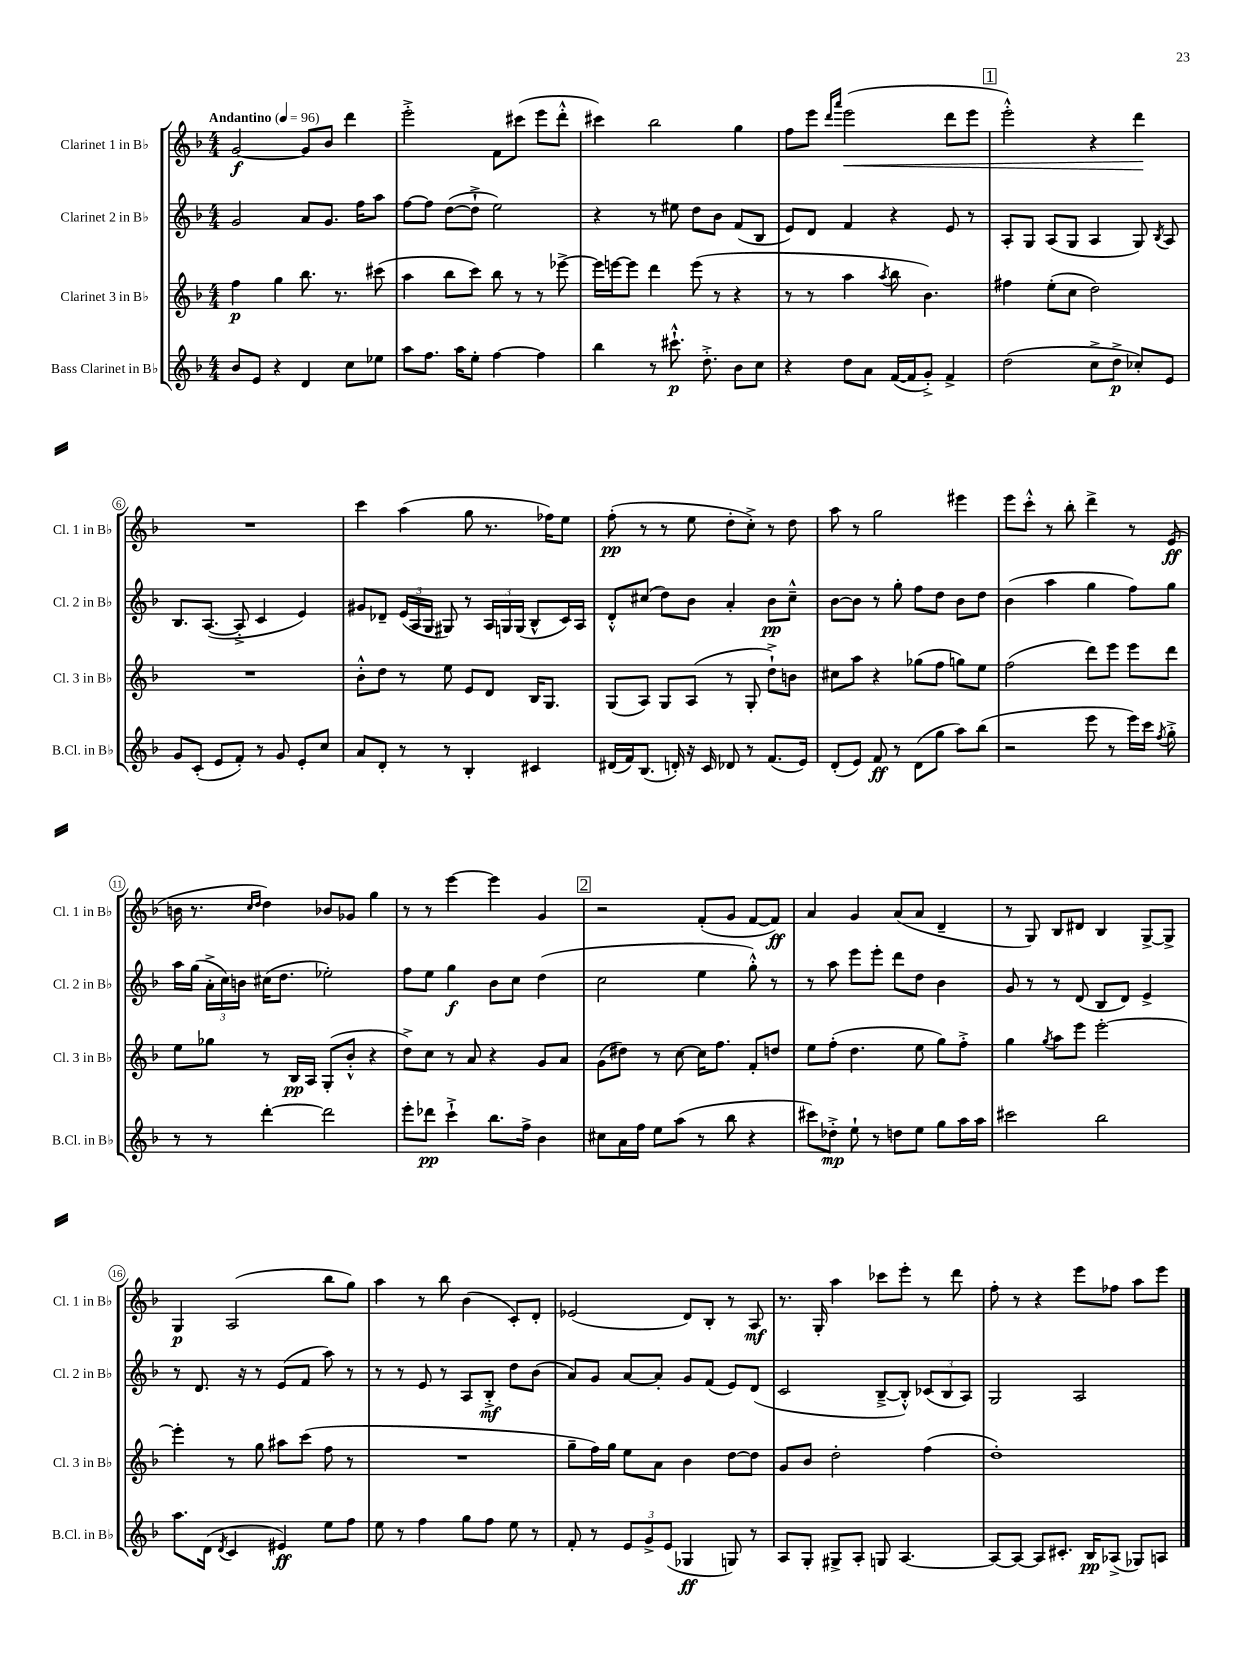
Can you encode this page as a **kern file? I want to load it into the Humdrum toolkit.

**kern	**dynam	**kern	**dynam	**kern	**dynam	**kern	**dynam
*part4	*part4	*part3	*part3	*part2	*part2	*part1	*part1
*staff4	*staff4	*staff3	*staff3	*staff2	*staff2	*staff1	*staff1
*I"Bass Clarinet in B♭	*	*I"Clarinet 3 in B♭	*	*I"Clarinet 2 in B♭	*	*I"Clarinet 1 in B♭	*
*I'B.Cl. in B♭	*	*I'Cl. 3 in B♭	*	*I'Cl. 2 in B♭	*	*I'Cl. 1 in B♭	*
*clefG2	*	*clefG2	*	*clefG2	*	*clefG2	*
*k[b-]	*	*k[b-]	*	*k[b-]	*	*k[b-]	*
*M4/4	*	*M4/4	*	*M4/4	*	*M4/4	*
*MM96	*	*MM96	*	*MM96	*	*MM96	*
=1	=1	=1	=1	=1	=1	=1	=1
!	!	!	!	!	!	!LO:TX:a:B:t=Andantino	!
8b-/L	.	4ff\	p	2g/	.	[2g/	f
8e/J	.	.	.	.	.	.	.
4r	.	4gg\	.	.	.	.	.
4d/	.	8.bb-\	.	8a/L	.	8g/L]	.
.	.	.	.	8.g/J	.	8b-/J	.
.	.	8.r	.	.	.	.	.
8cc\L	.	.	.	.	.	4ddd\	.
.	.	.	.	16ff\KL	.	.	.
8ee-X\J	.	(8ccc#X\	.	8aa\J	.	.	.
=2	=2	=2	=2	=2	=2	=2	=2
8aa\L	.	4aa\	.	[8ff\L	.	2eee'^\	.
8.ff\J	.	.	.	8ff\J]	.	.	.
.	.	8bb-\L	.	([8dd\L	.	.	.
16aa\KL	.	.	.	.	.	.	.
8ee'\J	.	8ccc\J)	.	8dd`^\J]	.	.	.
[4ff\	.	8bb-\	.	2ee\)	.	8f\L	.
.	.	8r	.	.	.	(8ccc#X\J	.
4ff\]	.	8r	.	.	.	8eee\L	.
.	.	[8eee-X^\	.	.	.	8ddd'^^\J	.
=3	=3	=3	=3	=3	=3	=3	=3
4bb-\	.	16eee-\LL]	.	4r	.	4ccc#X\)	.
.	.	[16eeen\J	.	.	.	.	.
.	.	8eee\J]	.	.	.	.	.
8r	.	4ddd\	.	8r	.	2bb-\	.
8.ccc#X`^^\	p	.	.	8ee#X\	.	.	.
.	.	(8eee\	.	8dd\L	.	.	.
8.dd'^\	.	.	.	.	.	.	.
.	.	8r	.	8b-\J	.	.	.
8b-\L	.	4r	.	(8f/L	.	4gg\	.
8cc\J	.	.	.	8B-/J	.	.	.
=4	=4	=4	=4	=4	=4	=4	=4
4r	.	8r	.	8e/L)	.	8ff\L	.
.	.	8r	.	8d/J	.	8eee\J	.
.	.	.	.	.	.	16qqddd/LL	.
.	.	.	.	.	.	16qqaaa/JJ	.
!	!	!	!	!	!	!	!LO:HP:b
8dd\L	.	4aa\	.	4f/	.	(2eee\	<
8a\J	.	.	.	.	.	.	.
.	.	8qaa/	.	.	.	.	.
([16f/LL	.	8bb-\	.	4r	.	.	.
16f/J]	.	.	.	.	.	.	.
8g'^/J)	.	4.b-\)	.	.	.	.	.
4f^/	.	.	.	8e/	.	8ddd\L	.
.	.	.	.	8r	.	8eee\J	.
!!LO:REH:place=s1:t=1
=5	=5	=5	=5	=5	=5	=5	=5
(2dd\	.	4ff#X\	.	8A'/L	.	2eee'^^\)	.
.	.	.	.	8G/J	.	.	.
.	.	(8ee'\L	.	(8A/L	.	.	.
.	.	8cc\J	.	8G/J	.	.	.
8cc^\L	.	2dd\)	.	4A/	.	4r	.
8dd^\J	p	.	.	.	.	.	.
8cc-X'/L)	.	.	.	8G/)	.	4ddd\	.
.	.	.	.	8qB-/	.	.	.
8e/J	.	.	.	8A/	.	.	.
.	.	.	.	.	.	.	[
!!LO:LB:g=z
=6	=6	=6	=6	=6	=6	=6	=6
8g/L	.	1r	.	8.B-/L	.	1r	.
(8c'/J	.	.	.	.	.	.	.
.	.	.	.	([8.A/J	.	.	.
8e/L	.	.	.	.	.	.	.
8f'/J)	.	.	.	8A'^/]	.	.	.
8r	.	.	.	4c/	.	.	.
8g/	.	.	.	.	.	.	.
8e'/L	.	.	.	4e/)	.	.	.
8cc/J	.	.	.	.	.	.	.
=7	=7	=7	=7	=7	=7	=7	=7
8a/L	.	8b-'^^\L	.	8g#X/L	.	4ccc\	.
8d'/J	.	8dd\J	.	8d-X~/J	.	.	.
8r	.	8r	.	(24e/LL	.	(4aa\	.
.	.	.	.	24A/	.	.	.
.	.	.	.	24G/JJ	.	.	.
8r	.	8ee\	.	8G#X/)	.	.	.
4B-'/	.	8e/L	.	8r	.	8gg\	.
.	.	8d/J	.	24A/LL	.	8.r	.
.	.	.	.	24Gn/	.	.	.
.	.	.	.	(24G/JJ	.	.	.
4c#X/	.	16B-/KL	.	8B-^^/L	.	.	.
.	.	8.G/J	.	.	.	16ff-X\KL)	.
.	.	.	.	16c/L)	.	8ee\J	.
.	.	.	.	16A/JJ	.	.	.
=8	=8	=8	=8	=8	=8	=8	=8
(16d#X/LL	.	(8G/L	.	8d'^^/L	.	(8ff'\	pp
16f/J)	.	.	.	.	.	.	.
(8.B-/J	.	8A/J)	.	(8cc#X/J	.	8r	.
.	.	8G/L	.	8dd\L)	.	8r	.
16dn'/)	.	.	.	.	.	.	.
16r	.	(8A/J	.	8b-\J	.	8ee\	.
16c/	.	.	.	.	.	.	.
8d-X/	.	8r	.	4a'/	.	8dd'\L	.
8r	.	8G'/	.	.	.	8cc'^\J)	.
(8.f/L	.	8dd`^\L)	.	8b-\L	pp	8r	.
.	.	8bn\J	.	8cc#~^^\J	.	8dd\	.
16e/Jk)	.	.	.	.	.	.	.
=9	=9	=9	=9	=9	=9	=9	=9
(8d'/L	.	8cc#X\L	.	[8b-\L	.	8aa\	.
8e/J)	.	8aa\J	.	8b-\J]	.	8r	.
8f/	ff	4r	.	8r	.	2gg\	.
8r	.	.	.	8gg'\	.	.	.
(8d\L	.	(8gg-X\L	.	8ff\L	.	.	.
8gg\J	.	8ff\J	.	8dd\J	.	.	.
8aa\L)	.	8ggn\L)	.	8b-\L	.	4eee#X\	.
(8bb-\J	.	8ee\J	.	8dd\J	.	.	.
=10	=10	=10	=10	=10	=10	=10	=10
2r	.	(2ff\	.	(4b-\	.	8eee\L	.
.	.	.	.	.	.	8ccc'^^\J	.
.	.	.	.	4aa\	.	8r	.
.	.	.	.	.	.	8bb-'\	.
8eee\	.	8ddd\L)	.	4gg\	.	4ddd^\	.
8r	.	8eee\J	.	.	.	.	.
16eee\LL)	.	8eee\L	.	8ff\L)	.	8r	.
16ccc\JJ	.	.	.	.	.	.	.
8qff/	.	.	.	.	.	.	.
8gg'^\	.	8ddd\J	.	8gg\J	.	(8e/	ff
!!LO:LB:g=z
=11	=11	=11	=11	=11	=11	=11	=11
8r	.	8ee\L	.	16aa\LL	.	16bn\	.
.	.	.	.	(16gg\JJ	.	8.r	.
8r	.	8gg-X\J	.	24a'^\LL	.	.	.
.	.	.	.	24cc\)	.	.	.
.	.	.	.	24bn\JJ	.	.	.
.	.	.	.	.	.	16qqcc/LL	.
.	.	.	.	.	.	16qqdd/JJ	.
[4ddd'\	.	8r	.	(16cc#X\KL	.	4dd\)	.
.	.	.	.	8.dd\J	.	.	.
.	.	16B-/LL	pp	.	.	.	.
.	.	16A/JJ	.	.	.	.	.
2ddd\]	.	(8G'/L	.	2ee-X'\)	.	8b-X/L	.
.	.	8b-'^^/J	.	.	.	8g-X/J	.
.	.	4r	.	.	.	4gg\	.
=12	=12	=12	=12	=12	=12	=12	=12
8eee'\L	.	8dd^\L)	.	8ff\L	.	8r	.
8ddd-X\J	pp	8cc\J	.	8ee\J	.	8r	.
4ccc`^\	.	8r	.	4gg\	f	[4eee\	.
.	.	8a/	.	.	.	.	.
8.bb-\L	.	4r	.	8b-\L	.	4eee\]	.
.	.	.	.	8cc\J	.	.	.
16ff^\Jk	.	.	.	.	.	.	.
4b-\	.	8g/L	.	(4dd\	.	4g/	.
.	.	8a/J	.	.	.	.	.
!!LO:REH:place=s1:t=2
=13	=13	=13	=13	=13	=13	=13	=13
8cc#X\L	.	(8g\L	.	2cc\	.	2r	.
16a\L	.	8dd#X\J)	.	.	.	.	.
16ff\JJ	.	.	.	.	.	.	.
8ee\L	.	8r	.	.	.	.	.
(8aa\J	.	[8cc\	.	.	.	.	.
8r	.	16cc\KL]	.	4ee\	.	(8f'/L	.
.	.	8.ff\J	.	.	.	.	.
8bb-\	.	.	.	.	.	8g/J	.
4r	.	8f'/L	.	8gg'^^\)	.	[8f/L	.
.	.	8ddn/J	.	8r	.	8f/J])	ff
=14	=14	=14	=14	=14	=14	=14	=14
8ccc#X\L)	.	8ee\L	.	8r	.	4a/	.
8dd-X'^\J	mp	(8ff'\J	.	8aa\	.	.	.
8ee`\	.	4.dd\	.	8eee\L	.	4g/	.
8r	.	.	.	8eee'\J	.	.	.
8ddn\L	.	.	.	8ddd\L	.	(8a/L	.
8ee\J	.	8ee\	.	8dd\J	.	8a/J	.
8gg\L	.	8gg\L)	.	4b-\	.	4d~/	.
16aa\L	.	8ff'^\J	.	.	.	.	.
16aa\JJ	.	.	.	.	.	.	.
=15	=15	=15	=15	=15	=15	=15	=15
2ccc#X\	.	4gg\	.	8g/	.	8r	.
.	.	.	.	8r	.	8G/)	.
.	.	8qgg/	.	.	.	.	.
.	.	8aa\L	.	8r	.	8B-/L	.
.	.	8eee\J	.	(8d/	.	8d#X/J	.
2bb-\	.	[2eee'\	.	8B-/L	.	4B-/	.
.	.	.	.	8d/J)	.	.	.
.	.	.	.	4e^/	.	[8G^/L	.
.	.	.	.	.	.	8G^/J]	.
!!LO:LB:g=z
=16	=16	=16	=16	=16	=16	=16	=16
8.aa\L	.	4eee'\]	.	8r	.	4G/	p
.	.	.	.	8.d/	.	.	.
(16d\Jk	.	.	.	.	.	.	.
8qd/	.	.	.	.	.	.	.
4c/	.	8r	.	.	.	(2A/	.
.	.	.	.	16r	.	.	.
.	.	8gg\	.	8r	.	.	.
4e#X/)	ff	8aa#X\L	.	(8e/L	.	.	.
.	.	(8ccc\J	.	8f/J	.	.	.
8ee\L	.	8ff\	.	8aa\)	.	8bb-\L	.
8ff\J	.	8r	.	8r	.	8gg\J)	.
=17	=17	=17	=17	=17	=17	=17	=17
8ee\	.	1r	.	8r	.	4aa\	.
8r	.	.	.	8r	.	.	.
4ff\	.	.	.	8e/	.	8r	.
.	.	.	.	8r	.	8bb-\	.
8gg\L	.	.	.	8A/L	.	(4b-\	.
8ff\J	.	.	.	8B-'^/J	mf	.	.
8ee\	.	.	.	8dd\L	.	8c'/L)	.
8r	.	.	.	(8b-\J	.	8d'/J	.
=18	=18	=18	=18	=18	=18	=18	=18
8f'/	.	8gg~\L	.	8a/L)	.	(2e-X/	.
8r	.	16ff\L)	.	8g/J	.	.	.
.	.	16gg\JJ	.	.	.	.	.
12e/L	.	8ee\L	.	[8a/L	.	.	.
12g^/	.	.	.	.	.	.	.
.	.	8a\J	.	8a'/J]	.	.	.
(12e/J	.	.	.	.	.	.	.
4G-X/	ff	4b-\	.	8g/L	.	8d/L)	.
.	.	.	.	(8f/J	.	8B-'/J	.
8Gn/)	.	[8dd\L	.	8e/L)	.	8r	.
8r	.	8dd\J]	.	(8d/J	.	8A/	mf
=19	=19	=19	=19	=19	=19	=19	=19
8A/L	.	8g/L	.	2c/	.	8.r	.
8G'/J	.	8b-/J	.	.	.	.	.
.	.	.	.	.	.	16G'/	.
8G#X^/L	.	2dd'\	.	.	.	4aa\	.
8A'/J	.	.	.	.	.	.	.
8Gn/	.	.	.	[8B-~^/L	.	8ccc-X\L	.
[4.A/	.	.	.	8B-'^^/J])	.	8eee'\J	.
.	.	(4ff\	.	(12c-X/L	.	8r	.
.	.	.	.	12B-/	.	.	.
.	.	.	.	.	.	8ddd\	.
.	.	.	.	12A/J)	.	.	.
=20	=20	=20	=20	=20	=20	=20	=20
8A/L_	.	1dd')	.	2G/	.	8ff'\	.
8A/J_	.	.	.	.	.	8r	.
8A/L]	.	.	.	.	.	4r	.
8.c#X'/J	.	.	.	.	.	.	.
.	.	.	.	2A/	.	8eee\L	.
16B-/KL	pp	.	.	.	.	.	.
(8A-X^/J	.	.	.	.	.	8ff-X\J	.
8G-X/L)	.	.	.	.	.	8aa\L	.
8An/J	.	.	.	.	.	8eee\J	.
==	==	==	==	==	==	==	==
*-	*-	*-	*-	*-	*-	*-	*-
